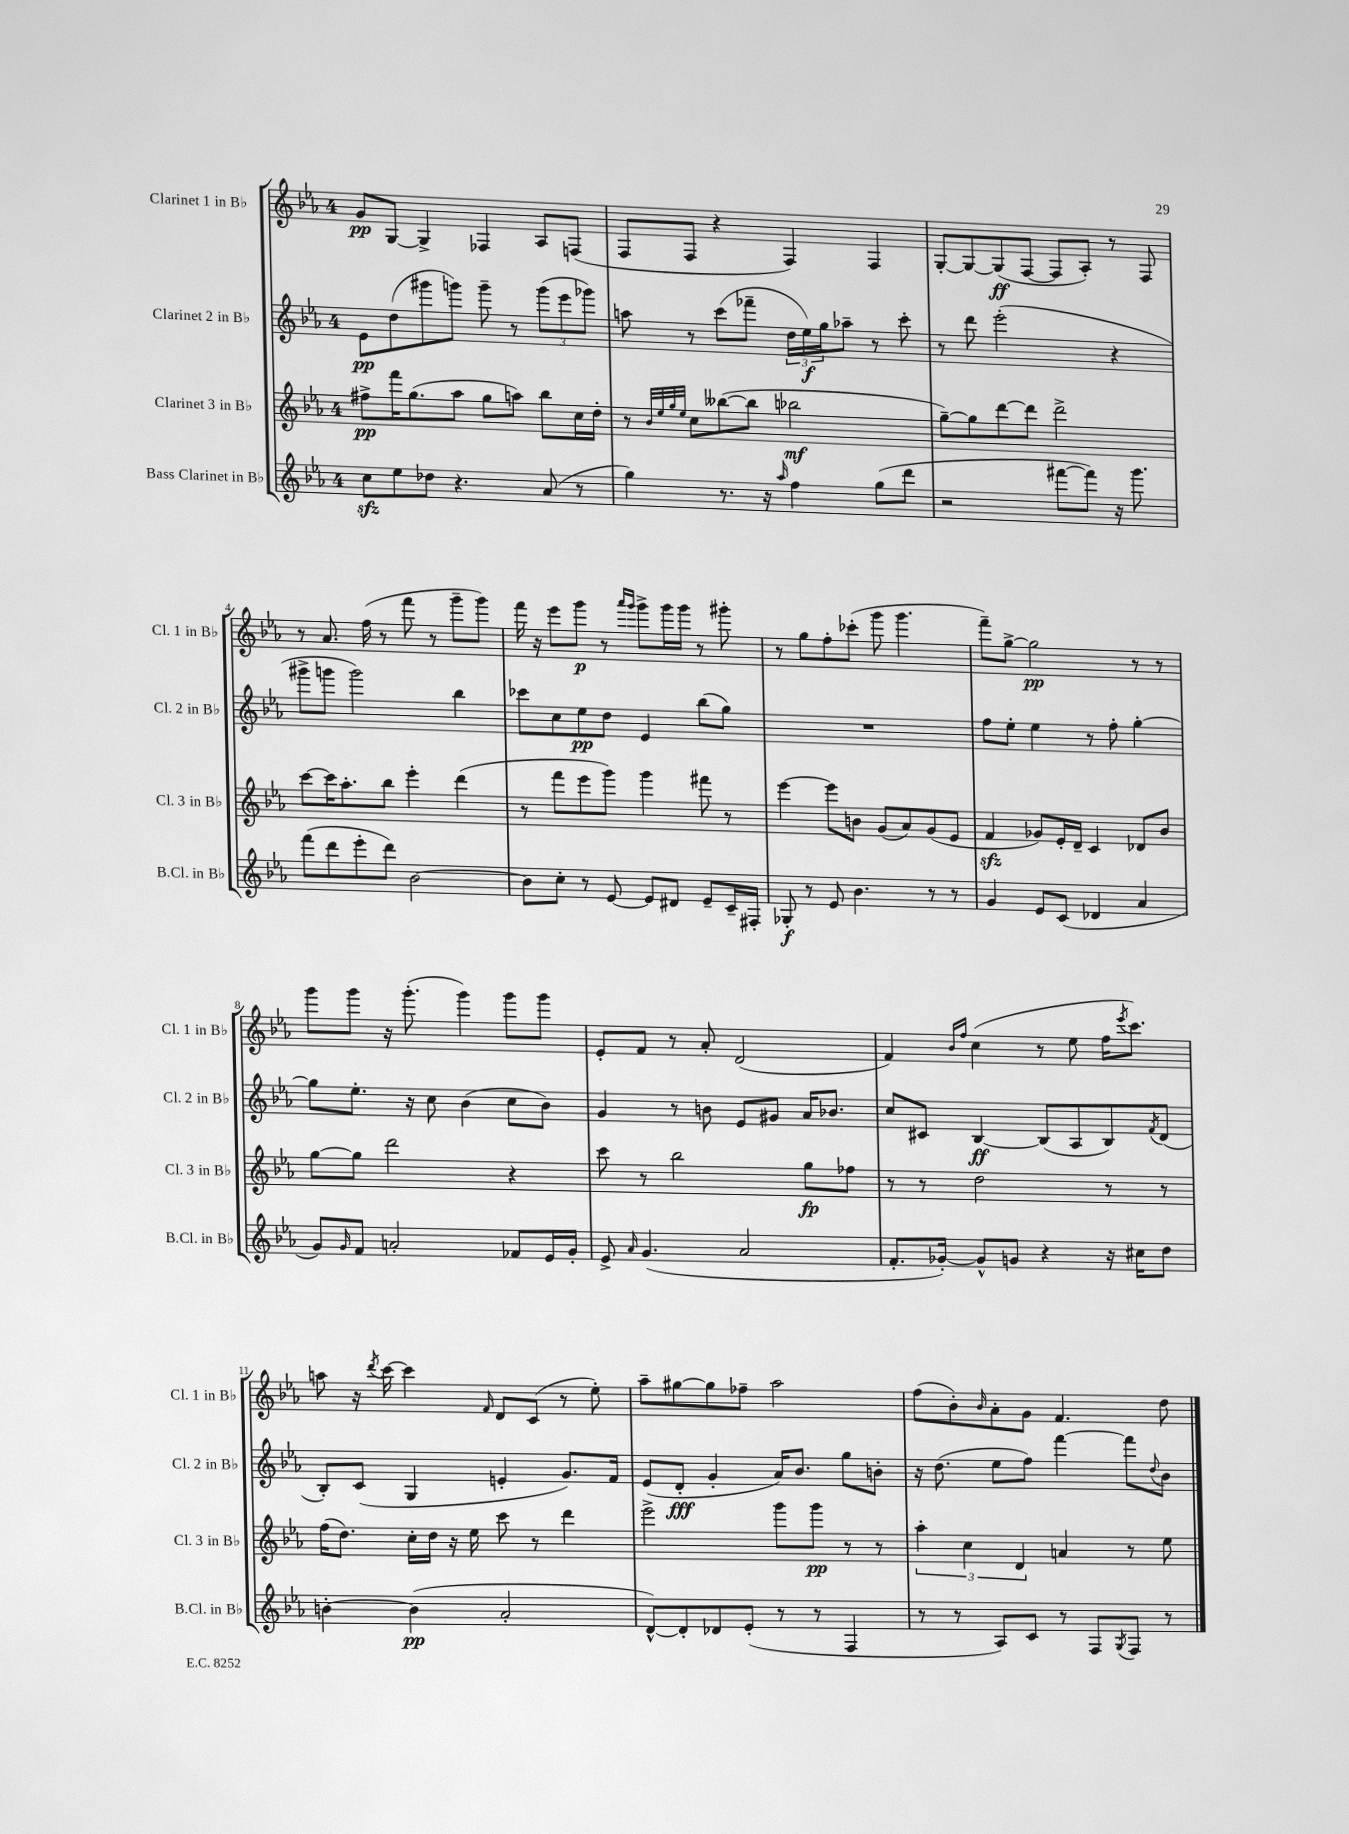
<<
\new StaffGroup <<
\new Staff = "s0" \with { instrumentName = "Clarinet 1 in Bb" shortInstrumentName = "Cl. 1 in Bb" } {
    \clef treble \key ees \major \once \override Staff.TimeSignature.style = #'single-digit \time 4/4
    g'8\pp g8~ g4-> fes4 aes8 f8( |
    f8 f8 r4 f4) f4 |
    g8~-. g8~ g8\ff( f8~ f8 aes8-.) r8 f8 |
    r8 aes'8. f''16( r8 f'''8 r8 g'''8-- g'''8) |
    f'''16 r16 ees'''8 g'''8\p r8 \grace { aes'''16 g'''16 } g'''8-> g'''16 g'''16 r8 gis'''8-. |
    r8 g''8 f''8-. ces'''8-.( g'''8 g'''4. |
    f'''8--) g''8~-> g''2\pp r8 r8 |
    g'''8 g'''8 r16 g'''8.-.( g'''4) g'''8 g'''8 |
    ees'8-. f'8 r8 aes'8-. d'2( |
    f'4) \grace { bes'16 f''16 } c''4( r8 ees''8 f''16 \acciaccatura { ees'''8 } c'''8.) |
    a''8 r16 \acciaccatura { d'''8 } c'''16~ c'''4 \grace { f'16 } d'8 c'8( r8 ees''8-.) |
    aes''8-- gis''8~ gis''8 fes''8-- aes''2 |
    f''8( bes'8-.) \grace { bes'16 } aes'8-. g'8 f'4. d''8 \bar "|." |
}
\new Staff = "s1" \with { instrumentName = "Clarinet 2 in Bb" shortInstrumentName = "Cl. 2 in Bb" } {
    \clef treble \key ees \major \once \override Staff.TimeSignature.style = #'single-digit \time 4/4
    ees'8\pp d''8( gis'''8 g'''8) g'''8-- r8 \tuplet 3/2 { g'''8( ees'''8 ges'''8) } |
    a''8 r8 c'''8( fes'''8-- \tuplet 3/2 { d''16 ees''16\f) g''16 } aes''8-- r8 c'''8-. |
    r8 d'''8 ees'''2-.( r4 |
    gis'''8-> g'''8 g'''2) bes''4 |
    ces'''8 c''8 ees''8\pp d''8 ees'4 bes''8( g''8) |
    R1 |
    f''8 ees''8-. ees''4 r8 f''8-. g''4~-. |
    g''8 ees''8.-. r16 c''8 bes'4( c''8 bes'8) |
    g'4 r8 b'8 ees'8 gis'8 aes'16 bes'8. |
    c''8 cis'8 bes4~\ff bes8( aes8 bes8) \acciaccatura { f'8 } d'8( |
    bes8-.) c'8( g4 e'4-. g'8.) f'16 |
    ees'8( d'8-.\fff g'4-. aes'16) bes'8. g''8 b'8-. |
    r16 d''8.( ees''8 f''8) f'''4~ f'''8 \appoggiatura { d''8 } bes'8 \bar "|." |
}
\new Staff = "s2" \with { instrumentName = "Clarinet 3 in Bb" shortInstrumentName = "Cl. 3 in Bb" } {
    \clef treble \key ees \major \once \override Staff.TimeSignature.style = #'single-digit \time 4/4
    fis''8->\pp f'''16 g''8.( aes''8 g''8 a''8) bes''8 c''16 d''16-. |
    r8 \grace { bes'32 ees''32 g''32 ees''32 } c''8 beses''8~( beses''8 bes''2\mf |
    g''8~--) g''8 d'''8~ d'''8 d'''2-> |
    c'''8~ c'''16 aes''8.-. bes''8 ees'''4-. d'''4( |
    r8 f'''8 ees'''8 g'''8) g'''4 fis'''8 r8 |
    ees'''4~ ees'''8 b'8 g'8( aes'8) g'8( ees'8 |
    f'4\sfz ges'8) ees'16-. d'16-- c'4 des'8 bes'8 |
    g''8~ g''8 d'''2 r4 |
    c'''8 r8 bes''2 g''8\fp fes''8 |
    r8 r8 d''2 r8 r8 |
    f''16( d''8.) c''16-. d''16 r16 ees''16 c'''8 r8 d'''4 |
    ees'''2-> g'''8 g'''8\pp r8 r8 |
    \tuplet 3/2 { aes''4-. c''4 d'4 } a'4 r8 ees''8 \bar "|." |
}
\new Staff = "s3" \with { instrumentName = "Bass Clarinet in Bb" shortInstrumentName = "B.Cl. in Bb" } {
    \clef treble \key ees \major \once \override Staff.TimeSignature.style = #'single-digit \time 4/4
    c''8\sfz ees''8 des''8 r4. aes'8( r8 |
    g''4) r8. r16 \grace { aes''16 } f''4 g''8( d'''8 |
    r2 fis'''8~ fis'''8) r16 g'''8. |
    f'''8( d'''8 ees'''8-. d'''8) bes'2~ |
    bes'8 c''8-. r8 ees'8~ ees'8 dis'8 ees'8-- c'16-- fis16-. |
    ges8-.\f r8 ees'8 bes'4. r8 r8 |
    g'4 ees'8 c'8( des'4 aes'4 |
    g'8) \grace { g'16 } f'8 a'2-. fes'8 ees'16 g'16-. |
    ees'8-> \grace { aes'16 } g'4.( aes'2 |
    f'8.-. ges'16~-.) ges'8-^ g'8 r4 r16 cis''16 d''8 |
    b'4~-. b'4\pp( aes'2-. |
    d'8~-^) d'8-. des'8 ees'8-.( r8 r8 f4 |
    r8 r8 aes8) c'8 r8 f8 \acciaccatura { g8 } f8 r8 \bar "|." |
}
>>
>>
